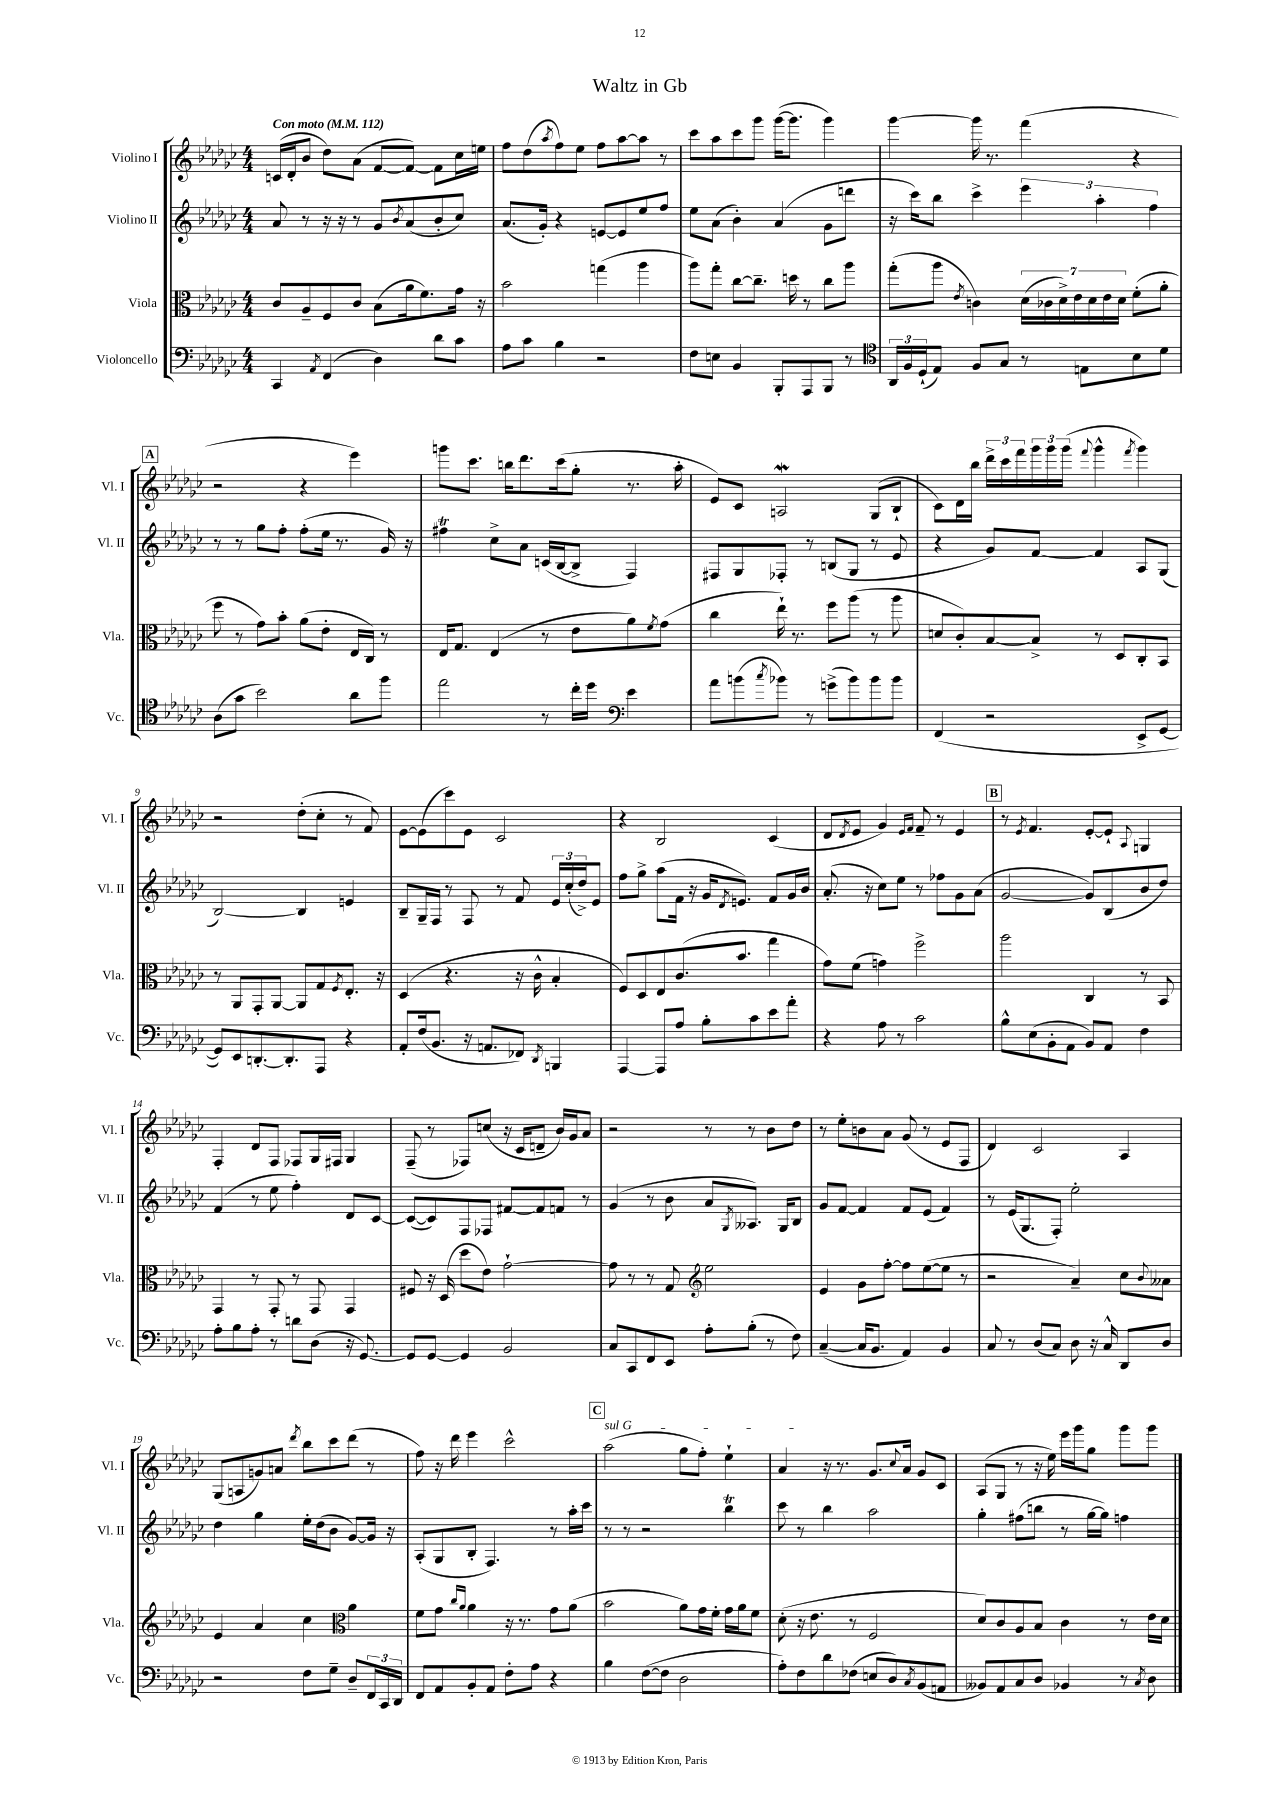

**kern	**kern	**kern	**kern
*staff4	*staff3	*staff2	*staff1
*clefF4	*clefC3	*clefG2	*clefG2
*k[b-e-a-d-g-c-]	*k[b-e-a-d-g-c-]	*k[b-e-a-d-g-c-]	*k[b-e-a-d-g-c-]
*M4/4	*M4/4	*M4/4	*M4/4
*MM112	*MM112	*MM112	*MM112
4CC-	8c-	8a-	(16c
.	.	.	16d-'
.	8A-~	8r	8b-
8qAA-	.	.	.
(4FF	8F	16r	8dd-)
.	.	16r	.
.	8c-	8r	(8a-
4D-)	(8B-	8g-	[8f
.	.	8qb-	.
.	16a-	(8a-	8f_)
.	8.f)	.	.
8d-	.	8b-'	8f]
8c-	16g-	8cc-)	16cc-
.	16r	.	16ee
=	=	=	=
8A-	2b-	(8.a-	8ff
8c-	.	.	(8dd-
.	.	16g-')	.
.	.	.	8qaa-
4B-	.	4r	8ff)
.	.	.	8ee-
2r	(4gg	[8e	8ff
.	.	8e]	[8aa-
.	4aa-	8ee-	8aa-]
.	.	8ff	8r
=	=	=	=
8F	8aa-)	8ee-	8ccc-
8E	8gg-'	(8a-	8aa-
4BB-	[8cc-	4b-')	8ccc-
.	8.cc-~]	.	8ggg-
8BBB-'	.	(4a-	([16ggg-
.	16dd	.	8.ggg-]
8AAA-	8r	.	.
8BBB-	8cc-	8g-	4ggg-)
8r	8aa-	8ddd	.
=	=	=	=
*clefC4	*	*	*
24AA-	(8gg-'	16r	[4ggg-
24F	.	.	.
.	.	16ccc-)	.
(24D-`	.	.	.
8E-)	8aa-	8bb-	.
.	8qe-	.	.
8F	4c)	4ccc-^	16ggg-]
.	.	.	8.r
8G-	.	.	.
8r	(28d-	6eee-	(4fff
.	28c-	.	.
.	28d-^)	.	.
.	28e-	.	.
8E	.	.	.
.	28d-	.	.
.	.	6aa-'	.
.	28e-	.	.
.	28d-	.	.
8B-	(8f'	.	4r
.	.	6ff	.
8d-	8a-'	.	.
=	=	=	=
(8A-	8ff	8r	2r
8g-	8r	8r	.
2b-)	8g-)	8gg-	.
.	8b-'	8ff'	.
.	(8a-	(8ff'	4r
.	8e-'	16ee-	.
.	.	8.r	.
8a-	16E-	.	4eee-)
.	16C-)	.	.
8ff	8r	16g-)	.
.	.	16r	.
=	=	=	=
2ee-	16E-	4ff#	8ggg
.	8.G-	.	.
.	.	.	8.ccc-
.	(4E-	8cc-^	.
.	.	.	16bb
.	.	8a-	8.ddd-
8r	8r	(16c	.
.	.	[16B-	(16ccc-
16cc-'	8e-	8B-^]	8gg-'
16dd-	.	.	.
*clefF4	*	*	*
4e-	8a-)	4F)	8.r
.	8qf	.	.
.	(8g-	.	.
.	.	.	16aa-'
=	=	=	=
8a-	4cc-	8F#	8e-)
(8b	.	8G-	8c-
8qcc-	.	.	.
8b-)	16ee-`)	8F-'	2A
.	8.r	.	.
8r	.	8r	.
(8g^	8ff	(8B	.
8b-)	(8aa-	8G-	.
8b-	8r	8r	(8G-
8b-	8aa-	8e-	8B-`
=	=	=	=
(4FF	8d	4r	8c-)
.	8c-')	.	16d-
.	.	.	16bb-
2r	[8B-	8g-)	24ddd-^
.	.	.	24ccc-
.	.	.	24fff
.	8B-^]	[8f	24ggg-
.	.	.	24ggg-
.	.	.	(24ggg-
.	.	.	8qqfff
.	8r	4f]	4ggg-^^
.	8D-	.	.
.	.	.	8qfff
8EE-^	8C-'	8A-	4ggg-)
[8GG-	8BB-	(8G-	.
=	=	=	=
8GG-])	8r	[2B-)	2r
8EE-	8AA-	.	.
[8.DD'	8GG-'	.	.
.	[8AA-	.	.
8.DD']	.	.	.
.	8AA-]	4B-]	(8dd-'
8AAA-	8G-	.	8cc-'
.	8qF	.	.
4r	8.E-'	4e	8r
.	.	.	8f)
.	16r	.	.
=	=	=	=
8AA-'	(4D-	8B-~	[8e-
(16F	.	16G-~	(8e-]
8.BB-	.	16F	.
.	4.r	8r	8ccc-)
16r	.	8F	8e-
8.AA	.	.	.
.	.	8r	2c-
8FF-)	16r	8f	.
.	16c-^^	.	.
8qDD-	.	.	.
4BBB	4B-'	24e-	.
.	.	(24cc-'	.
.	.	24dd-^)	.
.	.	8e-	.
=	=	=	=
[4AAA-	8F)	8ff	4r
.	8D-	8gg-^	.
8AAA-]	8E-	(8aa-	2B-
8A-	(8.c-	16f	.
.	.	16r	.
8B-'	.	16g-	.
.	.	8qd-	.
.	8.b-	8.e)	.
8c-	.	.	.
8e-	4gg-	8f	(4c-
8a-'	.	16g-	.
.	.	16b-	.
=	=	=	=
4r	8g-)	(8.a-'	8d-
.	.	.	8qd-
.	(8f	.	8e-
.	.	16r	.
8A-	4g)	8cc-)	4g-)
8r	.	8ee-	.
.	.	.	16qqe-
.	.	.	16qqf
2c-	2ff^	8r	8f~
.	.	8ff-	8r
.	.	8g-	4e-
.	.	(8a-	.
=	=	=	=
8B-^^	2aa-	[2g-	8r
.	.	.	8qe-
(8E-	.	.	4.f
8BB-'	.	.	.
8AA-	.	.	.
8BB-)	4C-	8g-])	[8e-'
8AA-	.	(8B-	8e-`]
.	.	.	8qqA-
4F	8r	8b-	4G
.	8BB-	8dd-)	.
=	=	=	=
8A-'	4GG-	(4f	4F'
8B-	.	.	.
8A-'	8r	8r	8d-
8r	8GG-'	8ee-	8F
8d	8r	4ff')	8F-
(8D-	8GG-	.	16G-
.	.	.	16F#
16r	4GG-	8d-	4G-
[8.GG-)	.	.	.
.	.	[8c-	.
=	=	=	=
8GG-]	8F#	(8c-_	(8F~
[8GG-	16r	8c-])	8r
.	(16D-	.	.
4GG-]	8dd-	8F	8F-)
.	8e-)	8F-	(8cc
2BB-	[2g-`	[8f#	16r
.	.	.	16c-
.	.	8f#]	8d~
.	.	8f	16b-)
.	.	.	16g-
.	.	8r	8a-
=	=	=	=
8C-	8g-]	(4g-	2r
8CC-	8r	.	.
8FF	8r	8r	.
8EE-	8G-	8b-	.
*	*clefG2	*	*
8A-'	2ee-	8a-	8r
.	.	8qG-	.
(8B-'	.	8.A--)	8r
8r	.	.	8b-
.	.	16G-	.
8F)	.	8B-	8dd-
=	=	=	=
([4C-~	4e-	8g-	8r
.	.	[8f	8ee-'
16C-]	8g-	4f]	8b
8.BB-	.	.	.
.	[8ff'	.	8a-
4AA-)	8ff]	8f	(8g-
.	([8ee-	(8e-	8r
4BB-	8ee-]	4f)	8e-
.	8r	.	8F
=	=	=	=
8C-	2r	8r	4d-)
8r	.	(16e-	.
.	.	8.G-	.
(8D-	.	.	2c-
8C-)	.	8F')	.
8D-	4a-~)	2ee-'	.
16r	.	.	.
16C-^^	.	.	.
8DD-	8cc-	.	4A-
.	8qqb-	.	.
8D-	8a--	.	.
=	=	=	=
2r	4e-	4dd-	(8G-
.	.	.	8A
.	4a-	4gg-	8g)
.	.	.	8a
.	.	.	8qddd-
8F	4cc-	16ee-'	8bb-
.	.	(16dd-	.
8G-~	.	8b-	8ccc-
*	*clefC3	*	*
8D-~	4a-	[8g-)	(8ddd-
24FF	.	16g-]	8r
24CC-	.	.	.
.	.	16r	.
24DD-	.	.	.
=	=	=	=
8FF	8f	(8A-'	8ff)
8AA-	8g-	8G-	16r
.	.	.	16ddd-
.	16qqcc-	.	.
.	16qqa-	.	.
8BB-'	4a-	8B-'	4eee-
8AA-	.	4.F)	.
8F'	16r	.	2ccc-^^
.	8.r	.	.
8A-	.	.	.
4r	8g-	8r	.
.	(8a-	16aa-'	.
.	.	16ccc-	.
=	=	=	=
4B-	2b-	8r	(2aa-
.	.	8r	.
([8F	.	2r	.
8F]	.	.	.
2D-	8a-)	.	8gg-
.	16g-	.	8ff')
.	16f'	.	.
.	16g-	4bb-	4ee-`
.	16a-	.	.
.	8f	.	.
=	=	=	=
8A-')	(8d-'	8ccc-	4a-
8F	16r	8r	.
.	8.e-	.	.
8d-	.	4bb-	16r
.	.	.	8.r
(8F-	8r	.	.
8E	2F	2aa-	8.g-
8D-)	.	.	.
.	.	.	8qqcc-
.	.	.	16a-
8qC-	.	.	.
(8BB-	.	.	8g-
8AA	.	.	8c-
=	=	=	=
8BB--)	8d-)	4gg-'	(8A-
8AA-	8c-	.	8G-
8C-	8A-	(8ff#	8r
8D-	8B-	8bb	16r
.	.	.	16ee-)
4BB-	4c-	8r	16eee-
.	.	.	16ggg-
.	.	[16gg-	8gg-
.	.	16gg-])	.
8r	8r	4ff	8ggg-
8qC-	.	.	.
8D-	16e-	.	8ggg-
.	16d-	.	.
==	==	==	==
*-	*-	*-	*-
